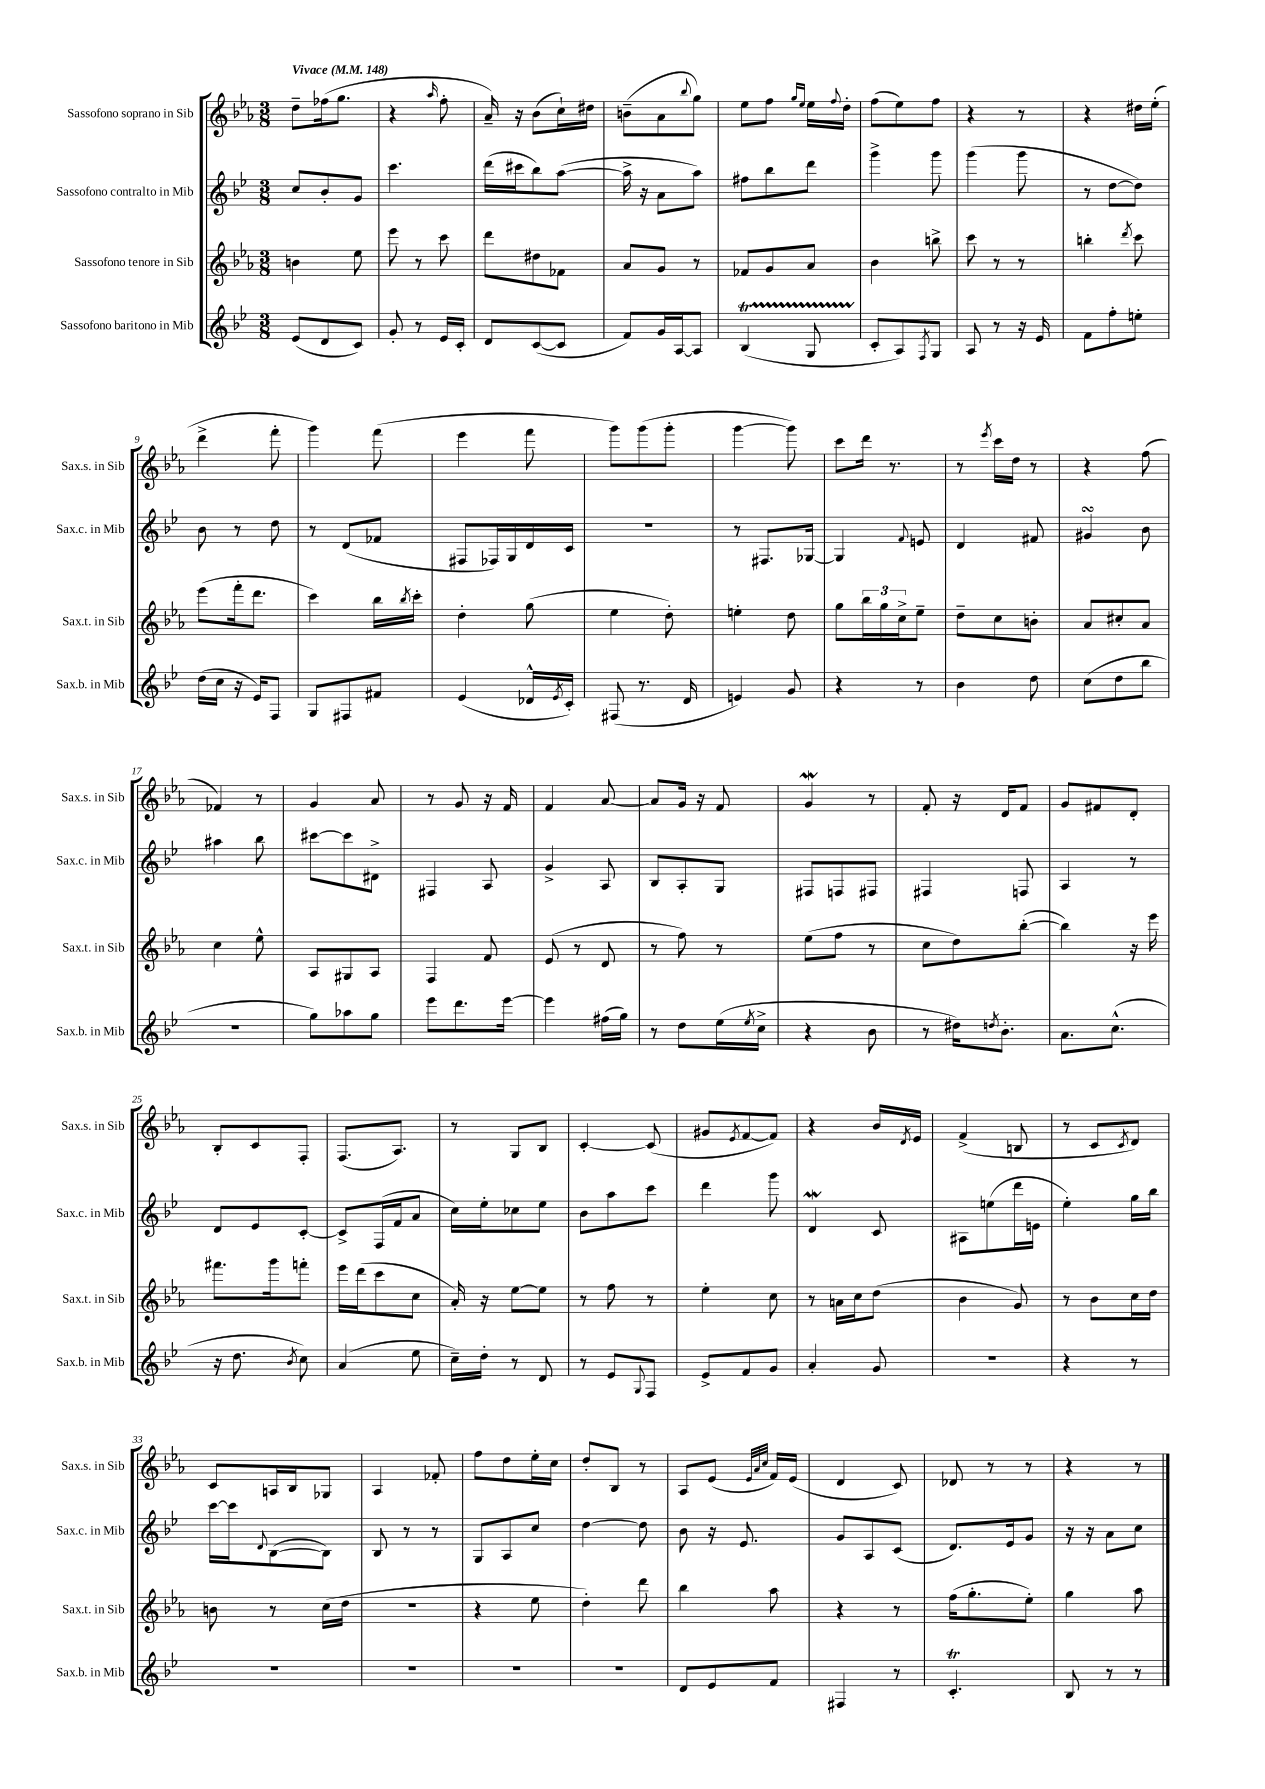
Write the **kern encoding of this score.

**kern	**kern	**kern	**kern
*staff4	*staff3	*staff2	*staff1
*clefG2	*clefG2	*clefG2	*clefG2
*k[b-e-]	*k[b-e-a-]	*k[b-e-]	*k[b-e-a-]
*M3/8	*M3/8	*M3/8	*M3/8
*MM148	*MM148	*MM148	*MM148
(8e-	4b	8cc	8dd~
8d	.	8b-'	(16ff-
.	.	.	8.gg
8c)	8ee-	8g	.
=	=	=	=
8g'	8eee-	4.ccc	4r
8r	8r	.	.
.	.	.	16qqaa-
16e-	8ccc	.	8ff'
16c'	.	.	.
=	=	=	=
8d	8ddd	(16ddd	16a-~)
.	.	16ccc#	16r
([8c	8dd#	8bb-)	(8b-
8c]	8f-	([8aa	16cc`)
.	.	.	16dd#
=	=	=	=
8f)	8a-	16aa^]	(8b~
.	.	16r	.
16g	8g	8a	8a-
[16A	.	.	.
.	.	.	8qqbb-
8A]	8r	8aa)	8gg)
=	=	=	=
(4B-	8f-	8ff#	8ee-
.	8g	8bb-	8ff
.	.	.	16qqgg
.	.	.	16qqee-
8G	8a-	8ddd	16ee-
.	.	.	8qqff
.	.	.	16dd'
=	=	=	=
8c'	4b-	4ggg^	(8ff
8A)	.	.	8ee-)
8qF	.	.	.
8G	8bb^	8ggg	8ff
=	=	=	=
8A	8ccc	(4ggg	4r
8r	8r	.	.
16r	8r	8ggg	8r
16e-	.	.	.
=	=	=	=
8f	4bb'	8r	4r
8ff'	.	[8dd	.
.	8qddd	.	.
8ee'	8ccc	8dd])	16dd#
.	.	.	(16ee-'
=	=	=	=
(16dd	(8eee-	8b-	4ddd^
16cc	.	.	.
16r	16fff'	8r	.
16e-)	8.ddd	.	.
8F	.	8dd	8fff'
=	=	=	=
8G	4ccc)	8r	4ggg)
8F#	.	(8d	.
8f#	16bb-	8f-	(8fff
.	8qbb-	.	.
.	16ccc'	.	.
=	=	=	=
(4e-	4dd'	8F#	4eee-
.	.	16F-)	.
.	.	16G	.
16d-^^	(8gg	16d	8fff
8qe-	.	.	.
16c')	.	16c	.
=	=	=	=
(8F#	4ee-	4.r	8ggg)
8.r	.	.	(8ggg
.	8dd')	.	8ggg'
16d	.	.	.
=	=	=	=
4e)	4ee'	8r	[4ggg
.	.	8.F#	.
8g	8dd	.	8ggg])
.	.	[16G-	.
=	=	=	=
4r	8gg	4G-]	8ccc
.	24bb-	.	16ddd
.	24gg	.	.
.	.	.	8.r
.	24cc^	.	.
.	.	8qqf	.
8r	8ee-~	8e	.
=	=	=	=
4b-	8dd~	4d	8r
.	.	.	8qeee-
.	8cc	.	16ccc
.	.	.	16dd
8dd	8b'	8f#	8r
=	=	=	=
(8cc	8a-	4g#	4r
8dd	8cc#'	.	.
8bb-	8a-	8b-	(8ff
=	=	=	=
4.r	4cc	4aa#	4f-)
.	8ee-^^	8bb-	8r
=	=	=	=
8gg)	8A-	[8ccc#	4g
8aa-	8G#	8ccc#]	.
8gg	8A-	8d#^	8a-
=	=	=	=
8eee-	4F	4F#	8r
8.ddd	.	.	8g
.	8f	8A	16r
[16eee-	.	.	16f
=	=	=	=
4eee-]	(8e-	4g^	4f
.	8r	.	.
(16ff#	8d	8A	[8a-
16gg)	.	.	.
=	=	=	=
8r	8r	8B-	8a-]
8dd	8ff)	8A'	16g
.	.	.	16r
(16ee-	8r	8G	8f
8qee-	.	.	.
16cc^	.	.	.
=	=	=	=
4r	(8ee-	8F#	4g
.	8ff	8F	.
8b-	8r	8F#	8r
=	=	=	=
8r	8cc	4F#	8f'
16dd#)	8dd)	.	16r
8qdd	.	.	.
8.b-'	.	.	16d
.	([8bb-'	8F	8f
=	=	=	=
8.a	4bb-])	4A	8g
.	.	.	8f#
(8.cc^^	.	.	.
.	16r	8r	8d'
.	16eee-	.	.
=	=	=	=
16r	8.fff#	8d	8B-'
8.dd	.	.	.
.	.	8e-	8c
.	16ggg	.	.
8qb-	.	.	.
8cc)	8fff'	[8c'	8F'
=	=	=	=
(4a	16eee-	8c^]	(8.F
.	(16ddd	.	.
.	8ccc	(16F	.
.	.	16f	8.A-)
8ee-	8cc	8a	.
=	=	=	=
16cc~)	16a-')	16cc)	8r
16dd'	16r	16ee-'	.
8r	[8ee-	8cc-	8G
8d	8ee-]	8ee-	8B-
=	=	=	=
8r	8r	8b-	[4c'
8e-	8ff	8aa	.
8qqG	.	.	.
8F	8r	8ccc	(8c]
=	=	=	=
8e-^	4ee-'	4ddd	8g#
.	.	.	8qe-
8f	.	.	[8f
8g	8cc	8ggg	8f])
=	=	=	=
4a'	8r	4d	4r
.	16a	.	.
.	16cc	.	.
8g	(8dd	8c	16b-
.	.	.	8qd
.	.	.	16e-
=	=	=	=
4.r	4b-	8A#	(4f^
.	.	(8ee	.
.	8g)	16ddd	8B
.	.	16e	.
=	=	=	=
4r	8r	4ee-')	8r
.	8b-	.	8c
.	.	.	8qc
8r	16cc	16gg	8d)
.	16dd	16bb-	.
=	=	=	=
4.r	8b	[16ccc	8c
.	.	16ccc]	.
.	.	8qqd	.
.	8r	([8B-	16A
.	.	.	16B-
.	(16cc	8B-])	8G-
.	16dd	.	.
=	=	=	=
4.r	4.r	8B-	4A-
.	.	8r	.
.	.	8r	8f-'
=	=	=	=
4.r	4r	8G	8ff
.	.	8A	8dd
.	8ee-	8cc	16ee-'
.	.	.	16cc
=	=	=	=
4.r	4dd')	[4dd	8dd'
.	.	.	8B-
.	8ddd	8dd]	8r
=	=	=	=
8d	4bb-	8b-	8A-
8e-	.	16r	(8e-
.	.	8.e-	.
.	.	.	32qqe-
.	.	.	32qqa-
.	.	.	32qqcc
8f	8aa-	.	16f)
.	.	.	(16e-
=	=	=	=
4F#	4r	8g	4d
.	.	8A	.
8r	8r	(8c	8c)
=	=	=	=
4.c'	(16ff	8.d)	8d-
.	8.gg'	.	.
.	.	.	8r
.	.	16e-	.
.	8ee-')	8g	8r
=	=	=	=
8B-	4gg	16r	4r
.	.	16r	.
8r	.	8a	.
8r	8aa-	8cc	8r
==	==	==	==
*-	*-	*-	*-
